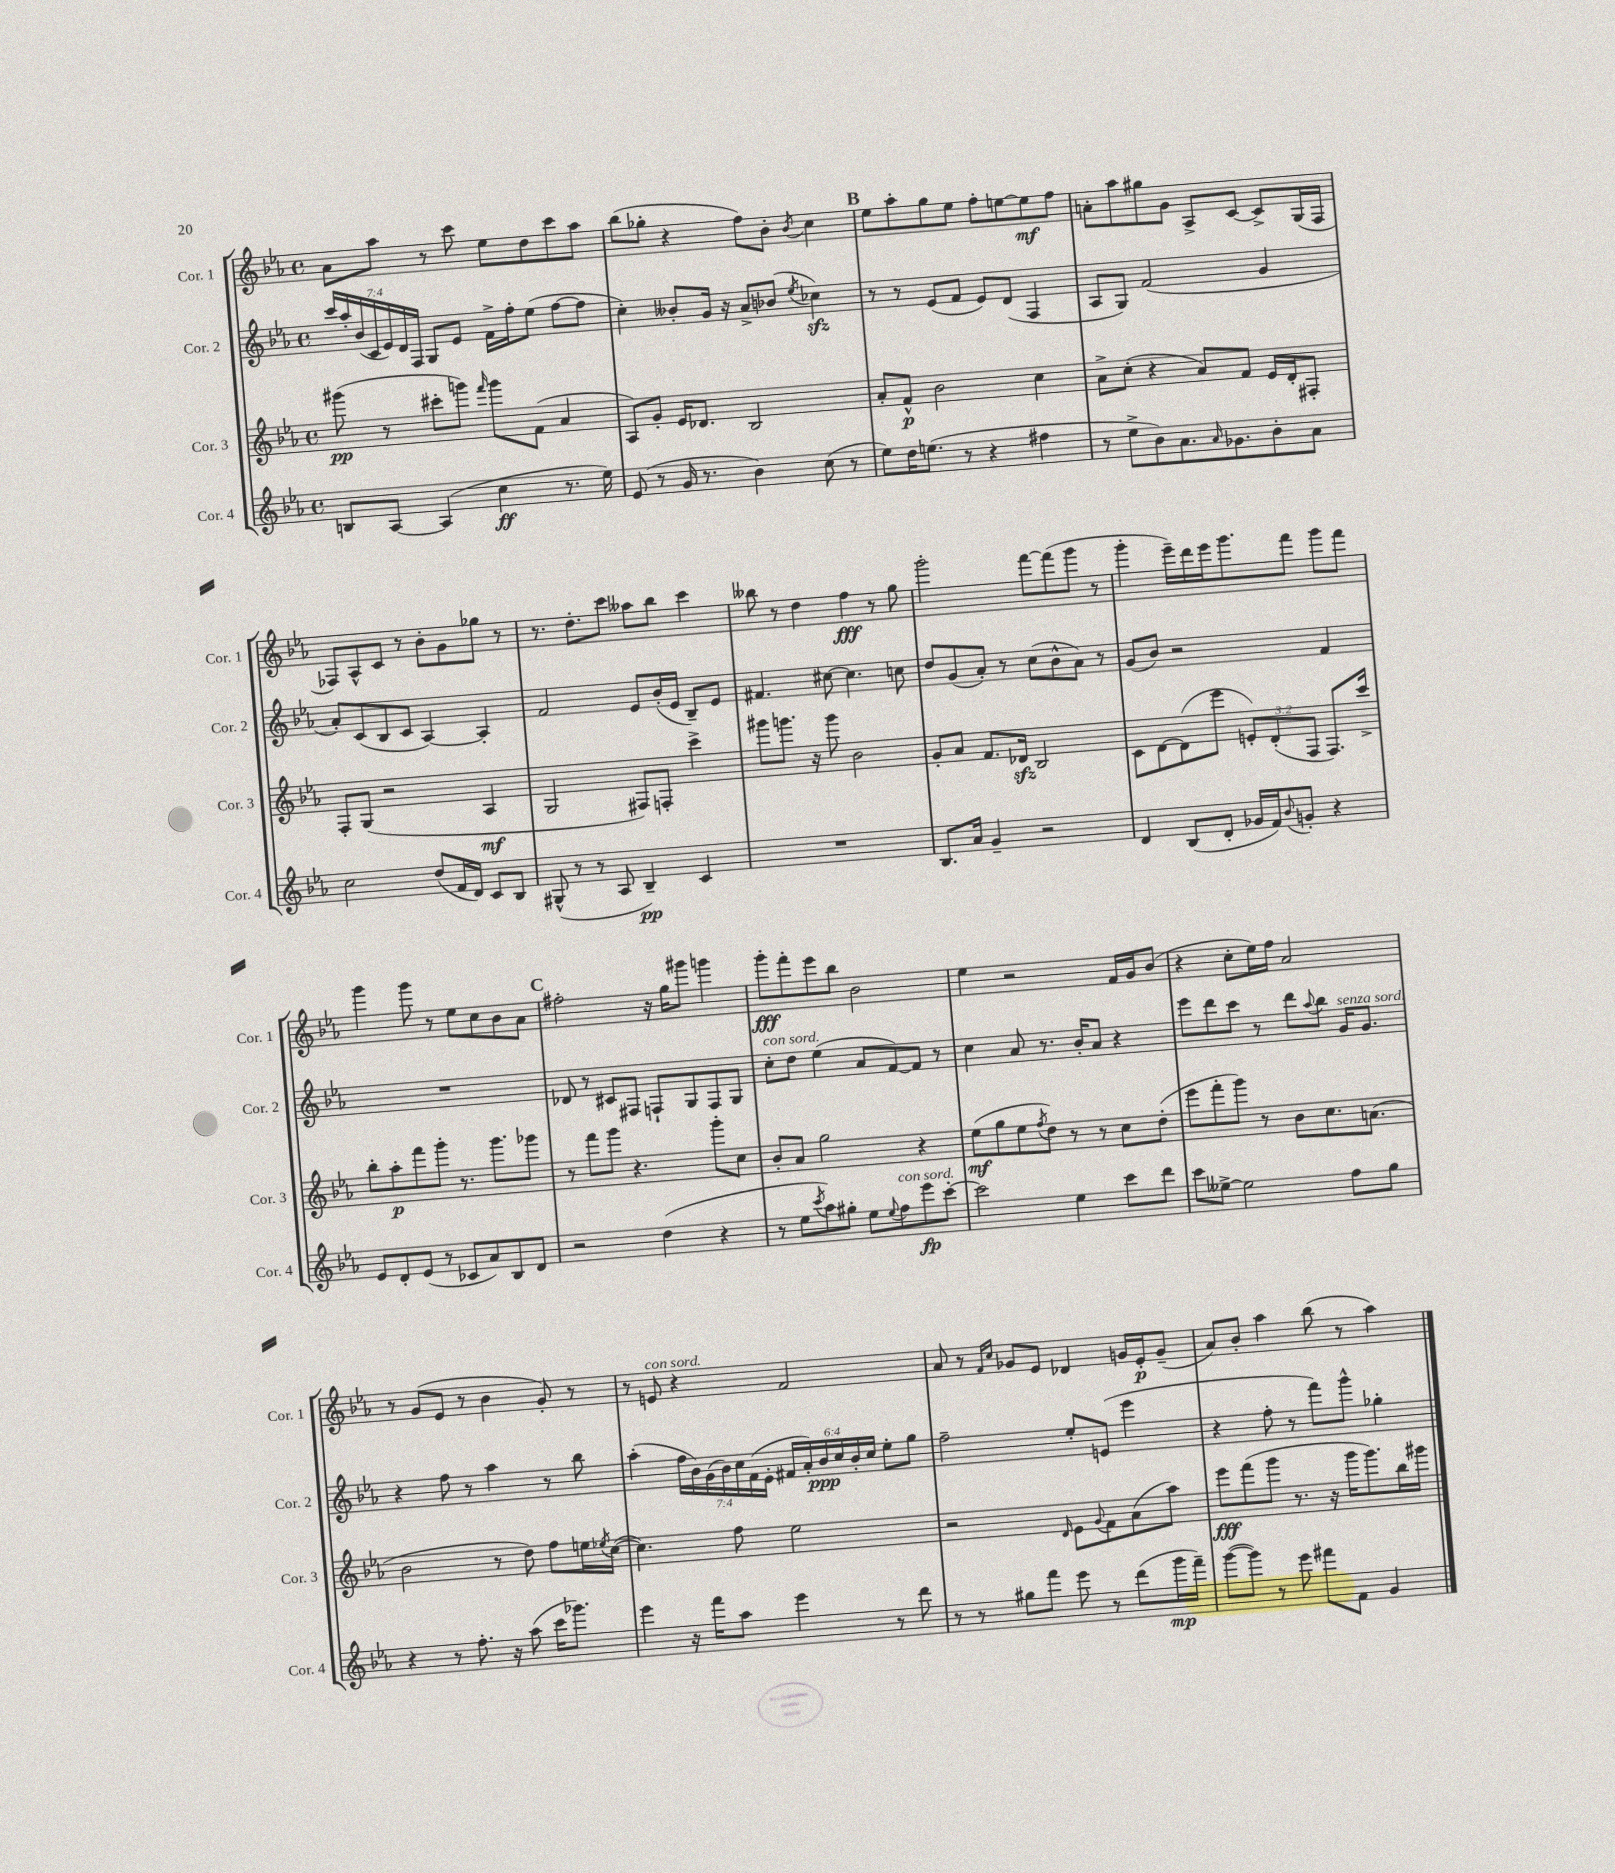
<<
\new StaffGroup <<
\new Staff = "s0" \with { instrumentName = "Cor. 1" shortInstrumentName = "Cor. 1" } {
    \clef treble \key ees \major \defaultTimeSignature \time 4/4
    aes'8 aes''8 r8 c'''8 ees''8 d''8 c'''8 aes''8 |
    bes''8( ges''8-. r4 f''8) bes'8-. \acciaccatura { bes'8 } c''4 |
    \mark \markup { \bold "B" } ees''8 aes''8-. g''8 ees''8 f''8-. e''8~ e''8\mf f''8 |
    a'8-. aes''8 gis''8 g'8 aes8-> c'8~ c'8-> g16( f16 |
    fes8) aes8-^ c'8 r8 bes'8-. g'8 ges''8 r8 |
    r8. d''8.-. c'''8 aeses''8 bes''8 c'''4 |
    beses''8 r8 d''4 f''4\fff r8 g''8 |
    g'''2-. f'''8~ f'''8( g'''8 r8 |
    g'''4-. ees'''16--) d'''16 ees'''16 g'''8. f'''8 g'''8 f'''8 |
    g'''4 g'''8 r8 ees''8 c''8 bes'8 aes'8 |
    \mark \markup { \bold "C" } fis''2-. r16 g''16 gis'''8 g'''4 |
    g'''8-.\fff f'''8-. ees'''8 bes''8 bes'2 |
    ees''4 r2 f'16 g'16 bes'8( |
    r4 c''8-. ees''16) f''16 aes'2 |
    r8 g'8( ees'8 r8 bes'4 g'8-.) r8 |
    r8 e'8^\markup { \italic "con sord." } r4 f'2 |
    aes'8 r8 \grace { f'16 c''16 } ges'8 ees'8 des'4 g'16 ees'16-.\p g'8--( |
    aes'8) bes'8-. aes''4 bes''8( r8 aes''4) \bar "|." |
}
\new Staff = "s1" \with { instrumentName = "Cor. 2" shortInstrumentName = "Cor. 2" } {
    \clef treble \key ees \major \defaultTimeSignature \time 4/4 \override Staff.TupletNumber.text = #tuplet-number::calc-fraction-text
    \tuplet 7/4 { c'''16 aes''16-. bes'16( c'16 ees'16) d'16 f16 } g8 ees'8 f'16-> f''16-. ees''8( f''8~ f''8 |
    c''4-.) beses'8-. g'16 r16 aes'8-> bes'8( \acciaccatura { ees''8 } ces''4\sfz) |
    \mark \markup { \bold "B" } r8 r8 ees'8( f'8 ees'8) d'8( f4 |
    aes8 g8) f'2( g'4 |
    aes'8-.) c'8( bes8 c'8 aes4~) aes4-. |
    f'2 ees'8 bes'16-.( ees'16 bes8--) ees'8 |
    fis'4. cis''8~ cis''4. c''8 |
    d''8 g'8( aes'8-.) r8 c''8( bes'8-^ aes'8) r8 |
    g'8( bes'8) r2 f'4 |
    R1 |
    \mark \markup { \bold "C" } des'8 r8 cis'8 fis8 f8-! g8 f8 g8 |
    c''8-.^\markup { \italic "con sord." } d''8 ees''4( aes'8 f'8~) f'8 r8 |
    c''4 aes'8 r8. bes'16-. aes'8 r4 |
    ees'''8 d'''8 c'''8 r8 d'''8 \appoggiatura { aes''8 } bes''8 g'16^\markup { \italic "senza sord." } g'8. |
    r4 f''8 r8 aes''4 r8 bes''8 |
    aes''4-.( \tuplet 7/4 { f''16 bes'16) g'16( bes'16) c''16 f'16( ees'16-. } \tuplet 6/4 { fis'16 aes'16-.) bes'16\ppp c''16 bes'16-. c''16 } ees''8-. g''8 |
    f''2-- ees''8-. e'8( ees'''4 |
    r4 f''8-. r8 f'''8) g'''8-^ ges''4-. \bar "|." |
}
\new Staff = "s2" \with { instrumentName = "Cor. 3" shortInstrumentName = "Cor. 3" } {
    \clef treble \key ees \major \defaultTimeSignature \time 4/4 \override Staff.TupletNumber.text = #tuplet-number::calc-fraction-text
    gis'''8\pp( r8 cis'''8-. g'''8) \grace { f'''16 } g'''8 f'8( aes'4 |
    aes8) g'8-. ees'16 des'8. bes2 |
    \mark \markup { \bold "B" } aes'8-. f'8-^\p bes'2 c''4 |
    aes'8-> c''8-.( r4 aes'8) f'8 ees'16 d'16-. fis8-. |
    f8-. g8( r2 aes4\mf |
    g2 fis8) f8-. c'''4-> |
    gis'''8 g'''8. r16 g'''8 bes'2 |
    g'8-. aes'8 f'8. des'16\sfz bes2 |
    c'8 d'8~ d'8( ees'''8 \tuplet 3/2 { e'8-.) d'8-.( f8 } f8.) c'''16-> |
    bes''8-. aes''8-.\p f'''8 g'''8-. r8. g'''8. ges'''8 |
    \mark \markup { \bold "C" } r8 f'''8 g'''8 r4. g'''8-. c''8 |
    bes'8-. aes'8 g''2 r4 |
    ees''8\mf( g''8 ees''8 \acciaccatura { f''8 } d''8) r8 r8 c''8 d''8-.( |
    ees'''8 f'''8-. g'''8) r8 bes'8 c''8. a'8.( |
    bes'2 r8 d''8) f''8 e''16 \acciaccatura { ees''8 } c''16~( |
    c''4.) f''8 ees''2 |
    r2 \grace { d'16 } ees'8 \appoggiatura { g'8 } f'8 aes'8( aes''8) |
    ees'''8\fff f'''8( g'''8 r8. r16 g'''16 g'''8.) bes''16 gis'''16 \bar "|." |
}
\new Staff = "s3" \with { instrumentName = "Cor. 4" shortInstrumentName = "Cor. 4" } {
    \clef treble \key ees \major \defaultTimeSignature \time 4/4
    b8 aes8~ aes4( c''4\ff r8. ees''16) |
    ees'8( r8 g'16 r8. bes'4) c''8( r8 |
    \mark \markup { \bold "B" } ees''8) d''16 e''8.( r8 r4 fis''4 |
    r8 ees''8-> bes'8) aes'8. \grace { aes'16 } ges'8. bes'8-. aes'8 |
    c''2 d''8( f'16 d'16) c'8 bes8 |
    gis8-^( r8 r8 aes8 bes4--\pp) c'4 |
    R1 |
    bes8. aes'16 g'4-- r2 |
    d'4 bes8( d'8-. ges'16 f'16) \appoggiatura { bes'8 } g'8-. r4 |
    ees'8 d'8-. ees'8( r8 ces'8 aes'8) bes8 d'8 |
    \mark \markup { \bold "C" } r2 d''4( r4 |
    r8 ees''8 \acciaccatura { c'''8 } aes''8) gis''8-. ees''8 \appoggiatura { ees''8 } f''8^\markup { \italic "con sord." } ees'''8\fp c'''8~-. |
    c'''2 ees''4 c'''8 d'''8 |
    c'''8 eeses''8~-> eeses''2 f''8 g''8 |
    r4 r8 f''8.-. r16 aes''8( c'''16 ges'''8.) |
    ees'''4 r16 f'''16 aes''8 ees'''4 r8 d'''8 |
    r8 r8 gis''8 f'''8 ees'''8 r8 d'''8( g'''16\mp f'''16--) |
    g'''8~( g'''8) r8 ees'''8 fis'''8 f'8 g'4 \bar "|." |
}
>>
>>
\layout { \context { \Score \remove "Bar_number_engraver" } }
